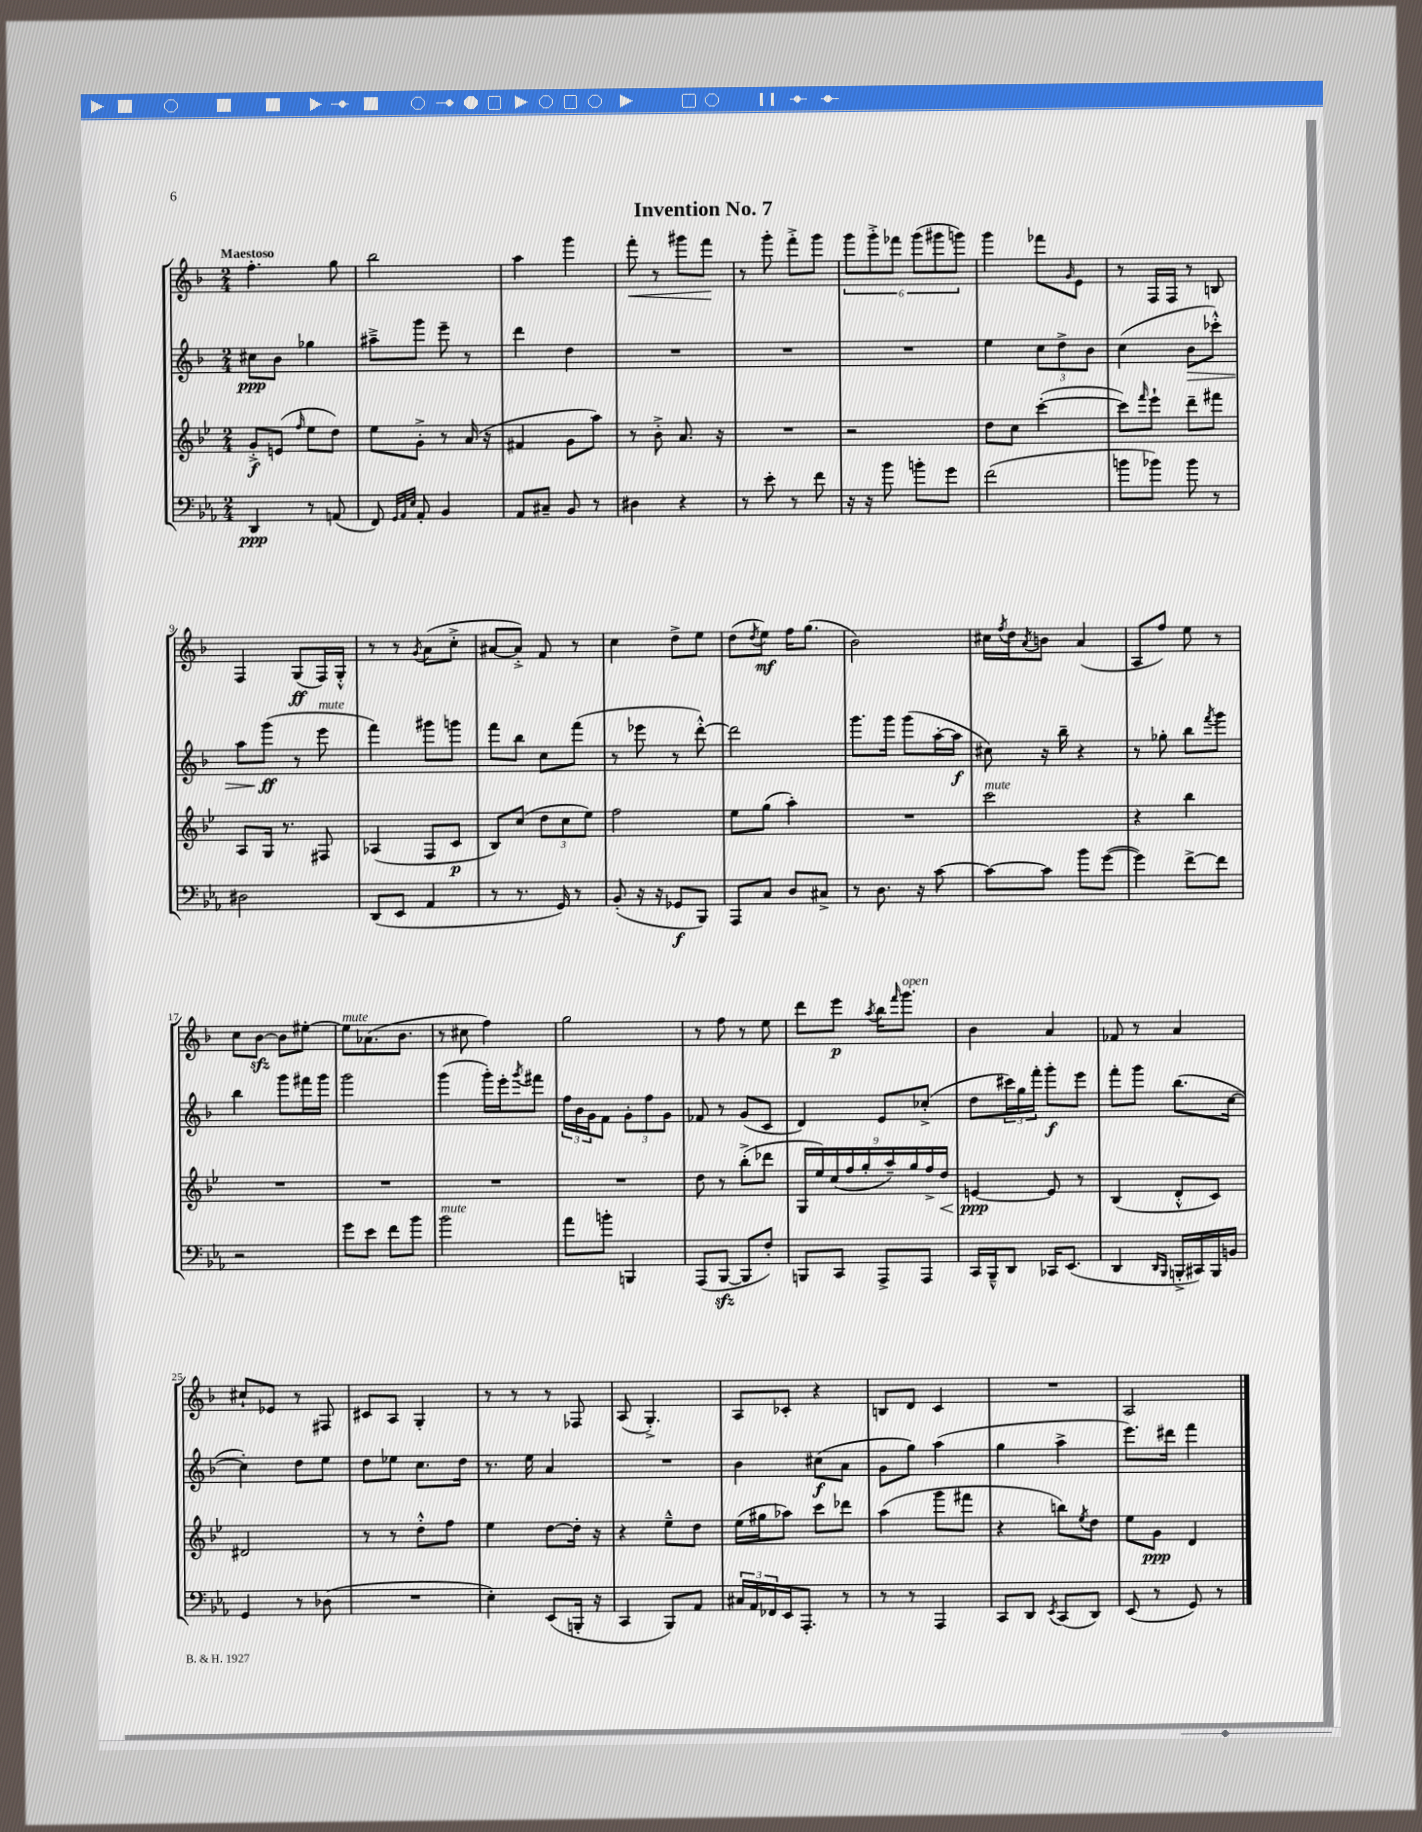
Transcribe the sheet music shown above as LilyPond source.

\header { title = "Invention No. 7" }
<<
\new StaffGroup <<
\new Staff = "s0" {
    \clef treble \key f \major \numericTimeSignature \time 2/4 \tempo "Maestoso"
    f''4.-. g''8 |
    bes''2 |
    a''4 g'''4 |
    f'''8-.\< r8 gis'''8 f'''8\! |
    r8 g'''8-. f'''8-.-> g'''8 |
    \tuplet 6/4 { g'''8 g'''8-.-> fes'''8 g'''8( gis'''8 g'''8) } |
    g'''4 fes'''8 \grace { g'16 } e'8 |
    r8 f16 f16 r8 b8 |
    f4 g8\ff( f16) g16-.-^ |
    r8 r8 \acciaccatura { g'8 } a'8( c''8-.-> |
    ais'8~ ais'8-.->) f'8 r8 |
    c''4 d''8-> e''8 |
    d''8( \acciaccatura { d''8 } e''8\mf) f''16 g''8.( |
    bes'2) |
    cis''16 \acciaccatura { f''8 } d''16 \acciaccatura { a'8 } b'8 a'4( |
    a8 f''8) e''8 r8 |
    c''8 bes'8~\sfz bes'8 eis''8~-. |
    eis''8^\markup { \italic "mute" } aes'8.( bes'8. |
    r8 cis''8 f''4) |
    g''2 |
    r8 f''8 r8 e''8 |
    d'''8 e'''8\p \acciaccatura { a''8 } bes''16 \grace { f'''16 } g'''8.^\markup { \italic "open" } |
    bes'4 a'4 |
    fes'8 r8 a'4 |
    cis''8-! ees'8 r8 fis8 |
    cis'8 a8 g4-. |
    r8 r8 r8 fes8 |
    a8( g4.-.->) |
    a8 ces'8-. r4 |
    b8 d'8 c'4 |
    R2 |
    a2 \bar "|." |
}
\new Staff = "s1" {
    \clef treble \key f \major \numericTimeSignature \time 2/4
    cis''8\ppp bes'8 ges''4 |
    ais''8---> g'''8 e'''8-- r8 |
    d'''4 d''4 |
    R2 |
    R2 |
    R2 |
    e''4 \tuplet 3/2 { c''8 d''8-> bes'8 } |
    c''4( bes'8\> ces'''8-.-^) |
    a''8 g'''8\ff\!( r8 e'''8^\markup { \italic "mute" } |
    f'''4) gis'''8 g'''8 |
    f'''8 bes''8 c''8 f'''8( |
    r8 ees'''8 r8 d'''8~-.-^) |
    d'''2 |
    g'''8. g'''16 g'''8( a''16~-. a''16\f |
    cis''8) r16 bes''16-- r4 |
    r8 ges''8-. bes''8 \acciaccatura { f'''8 } g'''8 |
    bes''4 g'''8 fis'''16 g'''16 |
    g'''2 |
    g'''4( g'''16-.) e'''16-. \acciaccatura { g'''8 } fis'''8 |
    \tuplet 3/2 { f''16 bes'16 g'16 } f'8 \tuplet 3/2 { g'8-. f''8 g'8 } |
    fes'8 r8 g'8( c'8 |
    d'4) e'8 ces''8-.->( |
    d''8 \tuplet 3/2 { cis'''16) g''16 f'''16-. } g'''8-.\f e'''8 |
    f'''8-. g'''8 bes''8.( c''16~ |
    c''4-.) d''8 e''8 |
    d''8 ees''8 c''8. d''16 |
    r8. e''16 a'4 |
    R2 |
    bes'4 cis''8\f( a'8 |
    g'8 g''8) a''4( |
    g''4 a''4-> |
    e'''8.) dis'''16 f'''4 \bar "|." |
}
\new Staff = "s2" {
    \clef treble \key bes \major \numericTimeSignature \time 2/4
    g'8-.->\f e'8( \grace { f''16 } ees''8 d''8) |
    ees''8 g'8-.-> r8 a'16( r16 |
    fis'4 g'8 a''8) |
    r8 bes'8-.-> a'8. r16 |
    R2 |
    r2 |
    d''8 c''8 c'''4~-.( |
    c'''8) \grace { f'''16 } ees'''8-! d'''8-- fis'''8 |
    a8 g16 r8. fis8 |
    aes4( f8 c'8\p |
    bes8) c''8( \tuplet 3/2 { d''8 c''8 ees''8) } |
    f''2 |
    ees''8 g''8( a''4-.) |
    R2 |
    c'''2^\markup { \italic "mute" } |
    r4 bes''4 |
    R2 |
    R2 |
    R2 |
    R2 |
    d''8 r8 bes''8-.->( des'''8 |
    \tuplet 9/8 { g16 ees''16) c''16( f''16 g''16-. a''16--) g''16 f''16-> d''16\< } |
    e'4~\ppp\! e'8 r8 |
    bes4( d'8-.-^ c'8) |
    dis'2 |
    r8 r8 d''8-.-^ f''8 |
    ees''4 d''8~ d''16-. r16 |
    r4 ees''8---^ d''8 |
    ees''16( gis''16 aes''8) c'''8 des'''8 |
    a''4( g'''8 fis'''8 |
    r4 b''8) \acciaccatura { ees''8 } d''8 |
    ees''8 g'8\ppp d'4 \bar "|." |
}
\new Staff = "s3" {
    \clef bass \key ees \major \numericTimeSignature \time 2/4
    d,4\ppp r8 a,8( |
    f,8) \grace { g,32 aes,32 ees32 } aes,8-. bes,4 |
    aes,8 cis8-- bes,8 r8 |
    dis4 r4 |
    r8 ees'8-. r8 f'8 |
    r16 r16 bes'8 b'8-. g'8 |
    f'2( |
    b'8 bes'8) bes'8 r8 |
    dis2 |
    d,8( ees,8 aes,4 |
    r8 r8. g,16) r8 |
    bes,8-.( r16 r16 ges,8\f bes,,8) |
    aes,,8 c8 d8 cis8-> |
    r8 d8. r16 c'8~ |
    c'8~ c'8 bes'8 g'8~( |
    g'4) f'8~-> f'8 |
    r2 |
    g'8 ees'8 f'8 bes'8 |
    bes'2^\markup { \italic "mute" } |
    aes'8 b'8-. b,,4 |
    aes,,8( bes,,8~\sfz bes,,8 f8-.) |
    b,,8 c,8 aes,,8-> aes,,8 |
    c,16 bes,,16---^ d,8 ces,16 ees,8.( |
    d,4 \grace { d,16 bes,,16 } b,,16-.-> cis,16) b,,16 b,16 |
    g,4 r8 des8( |
    R2 |
    ees4-.) ees,8( b,,16-. r16 |
    c,4 bes,,8) aes,8 |
    \tuplet 3/2 { cis16 aes,16 fes,16 } ees,16 aes,,8.-. r8 |
    r8 r8 aes,,4 |
    c,8 d,8 \acciaccatura { ees,8 } c,8( d,8) |
    ees,8( r8 g,8) r8 \bar "|." |
}
>>
>>
